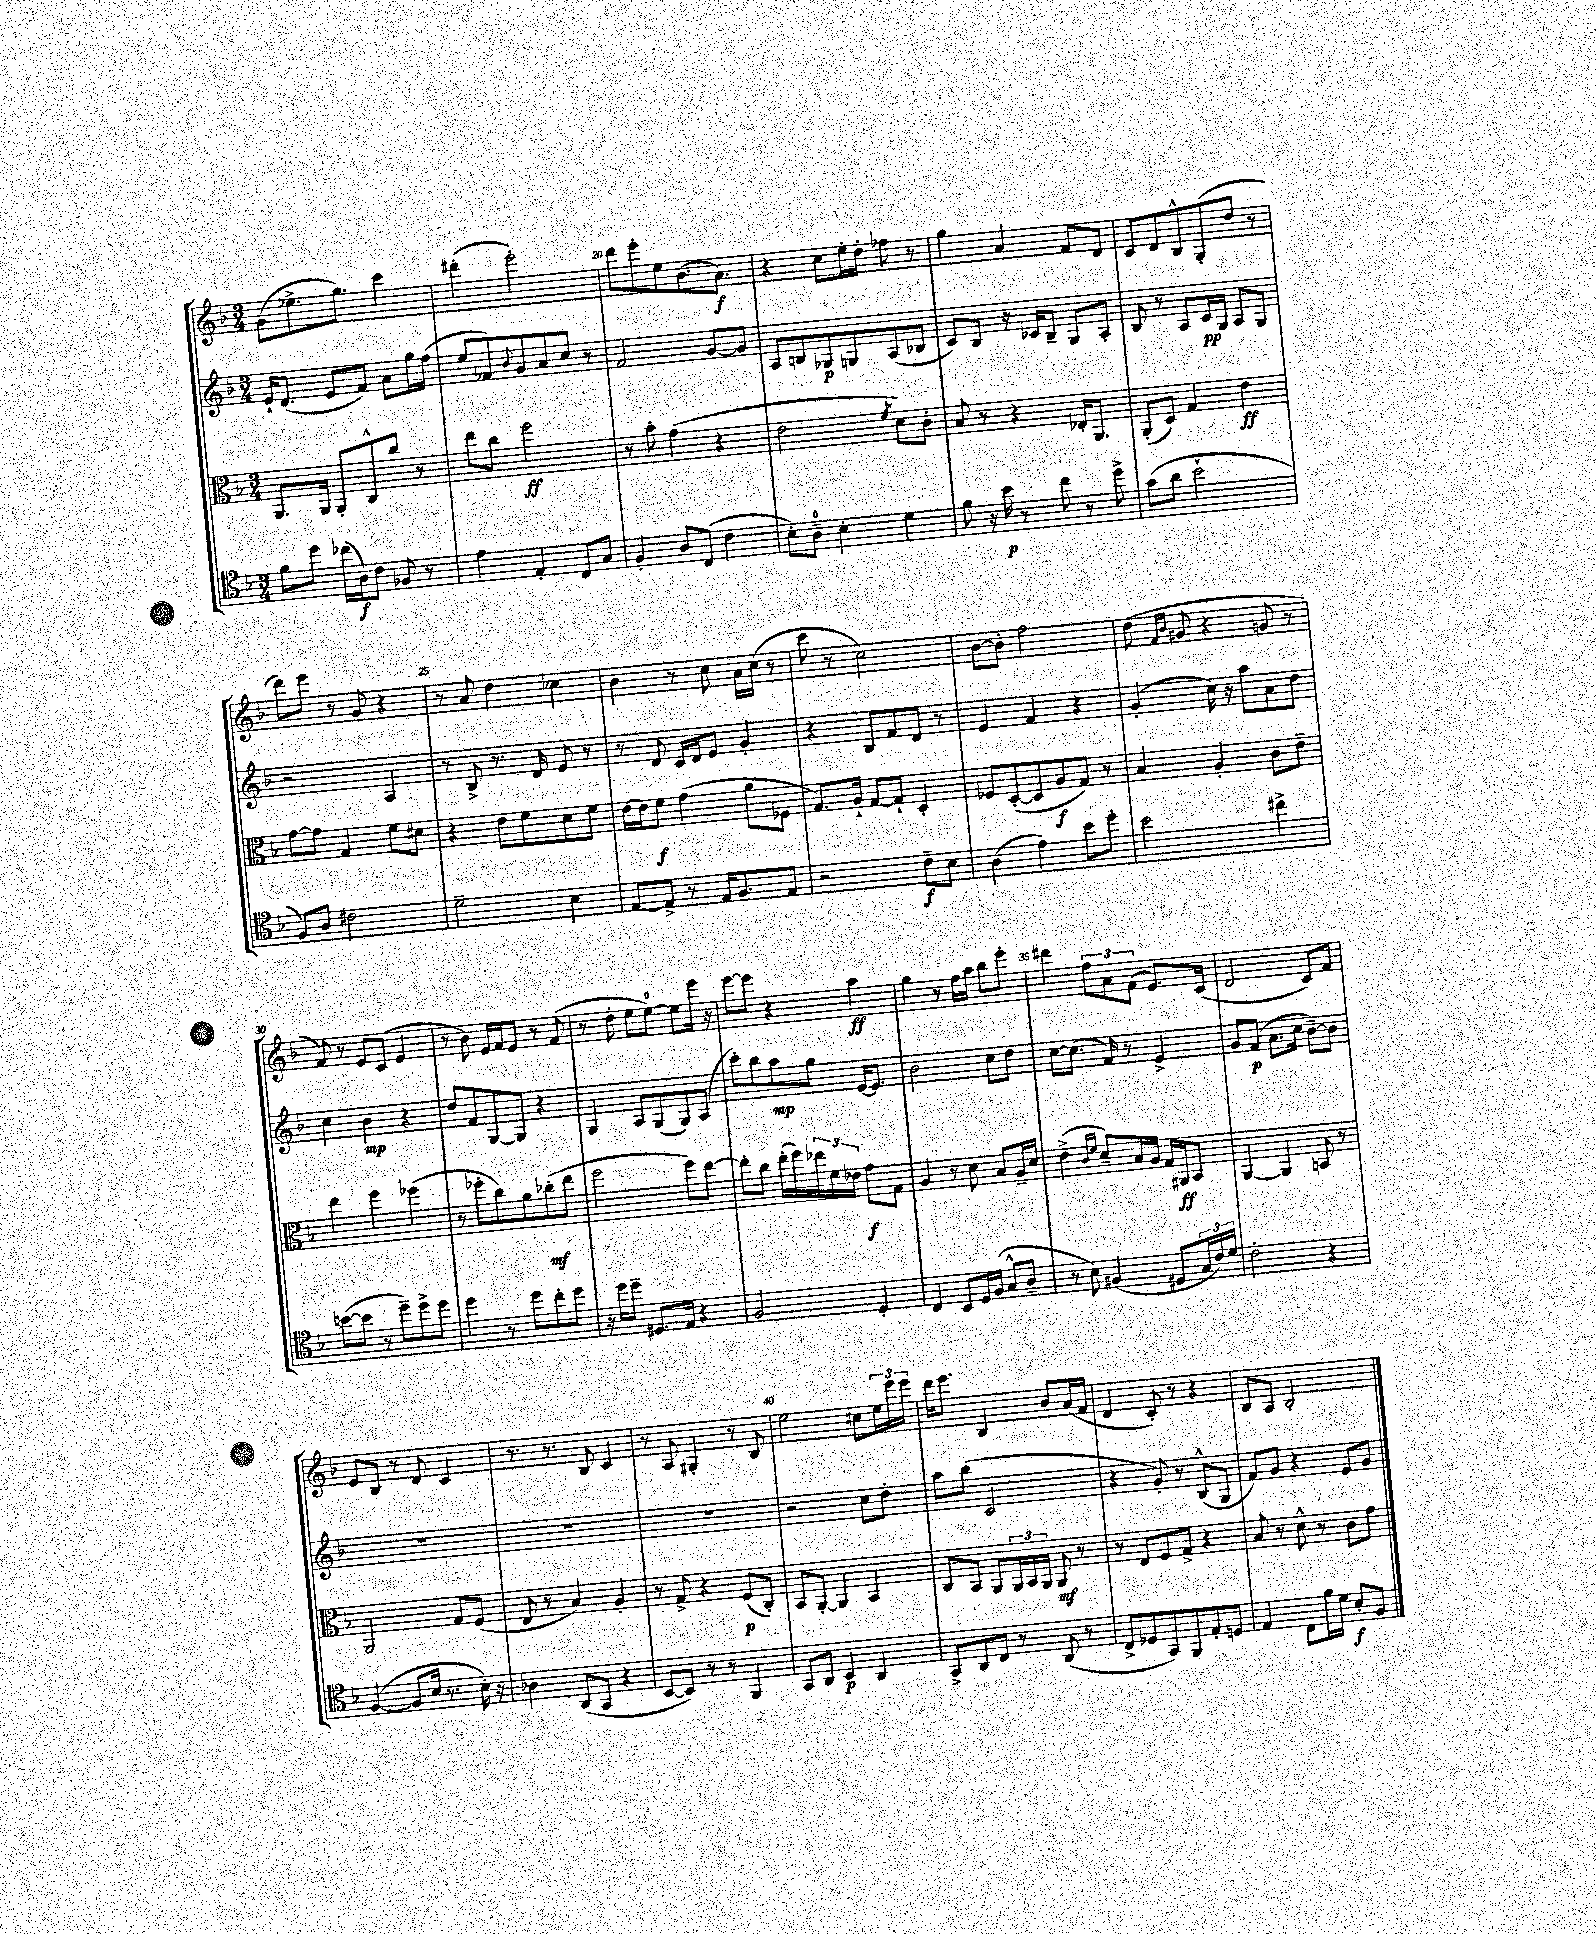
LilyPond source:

<<
\new StaffGroup <<
\new Staff = "s0" {
    \clef treble \key f \major \numericTimeSignature \time 3/4
    g'8( ees''8.-> g''8.) c'''4 |
    dis'''4-.( e'''2-.) |
    d'''8 e'''8-. e''8 bes'8.( a'8.\f) |
    r4 c''8 e''16-. d''16-. fes''8 r8 |
    g''4 a'4 f'8 d'8 |
    c'8 d'8 bes8-^ g8-.( d''8 r8 |
    d'''8) e'''8 r8 g'8 r4 |
    r8 a'8 d''4 ces''4 |
    bes'4 r8 c''8 a'16 c''16( r8 |
    c'''8 r8 c''2) |
    bes'8~ bes'8-. f''2 |
    d''8( \grace { f'16 bes'16 } gis'8 r4 g'8 r8 |
    f'8) r8 e'8 c'8( e'4 |
    r8 bes'8) e'16 f'16 e'8 r8 f'8( |
    r8 d''8-. e''8 e''8-0~) e''8 e'''16 r16 |
    e'''8~ e'''8 r4 a''4\ff |
    g''4 r8 f''16 a''16 bes''8 e'''8-. |
    dis'''4 \tuplet 3/2 { f''8 a'8 f'8( } e'8.) c'16( |
    d'2 c'8) f'8 |
    e'8 bes8 r8 d'8 c'4 |
    r8. r8. bes8 c'4 |
    r8 a8 gis4-. r8 bes8 |
    e''2 cis''8 \tuplet 3/2 { e''16 e'''16 e'''16 } |
    d'''16 e'''8. bes4 bes'8 a'16( f'16 |
    d'4 c'8-.) r8 r4 |
    bes8 a8 bes2-. \bar "|." |
}
\new Staff = "s1" {
    \clef treble \key f \major \numericTimeSignature \time 3/4
    e'16-! d'8.( e'8 f'8) a'8 g''16 f''16( |
    e''8 fes'8) \appoggiatura { bes'8 } g'8 a'8 c''8 r8 |
    f'2 g'8~ g'8 |
    a8 b8 ges8\p g8 a8( bes8 |
    c'8) bes8 r16 ces'16 bes8-- g8 a8-. |
    bes8 r8 a8 c'16\pp g16 a8 g8 |
    r2 a4 |
    r8 bes8-> r8. d'16 e'8 r8 |
    r8 d'8 c'16 d'16 e'8 g'4-. |
    r4 bes8 f'8 d'8 r8 |
    e'4 f'4 r4 |
    g'4-.( c''16) r16 a''8 a'8 d''8 |
    c''4 bes'4\mp r4 |
    d''8 f'8 g8~ g8 r4 |
    g4 a8 g8( g8) a8( |
    c'''8-.) bes''8 a''8\mp g''8 e'16~ e'8. |
    bes'2 c''8 d''8 |
    c''8~ c''8.( f'16) r8 e'4-> |
    g'8 f'8\p( a'8. c''16 bes'8~--) bes'8 |
    R2. |
    R2. |
    R2. |
    r2 c''8 d''8-. |
    a''8 bes''8( c'2 |
    r4 g'8-.) r8 bes8-^( g8 |
    f'8) g'8 r4 e'8 g'8 \bar "|." |
}
\new Staff = "s2" {
    \clef alto \key f \major \numericTimeSignature \time 3/4
    a,8. a,16 a,8-. c8-^ c''8 r8 |
    e''8 c''8 f''2\ff |
    r8 bes'8-. g'4( r4 |
    e'2 \acciaccatura { f'8 } d'8) c'8-. |
    bes8 r8 r4 ees16-. a,8. |
    a,8-.( d8) g4 e'4\ff |
    g'8~ g'8 g4 f'8 dis'8 |
    r4 e'8 f'8 d'8 f'8 |
    e'16~ e'16 f'8\f g'4( a'8 fes8 |
    g8.) a16-! g8~ g8-! d4-. |
    fes8 d8~-.( d8 a8\f g8) r8 |
    bes4 a4-. c'8 e'8-- |
    e''4 f''4 fes''4( |
    r8 fes''8-. c''8) a'8 ces''8-.\mf( e''8 |
    f''2 f''8) e''8~ |
    e''8-. c''8 e''16-.( f''16) \tuplet 3/2 { ees''16 f'16 ees'16 } g'8\f g8 |
    a4 r8 d'8 bes8 a16-- d'16 |
    e'4->( \grace { c'16 f'16 } d'8--) bes16 a16 g16 ais,16\ff bes,8 |
    a,4~ a,4 b,8 r8 |
    a,2 g8 f8( |
    e8 r8 bes4) a4-. |
    r8 g8-> r4 f8\p( c8-.) |
    bes,8 a,8~-. a,4 bes,4 |
    c8 bes,8 a,8 \tuplet 3/2 { a,16 bes,16 a,16 } a,8\mf r8 |
    r8 e8 f8 g8-> r4 |
    bes8 r8 d'8-^ r8 c'8 g'8 \bar "|." |
}
\new Staff = "s3" {
    \clef tenor \key f \major \numericTimeSignature \time 3/4
    f'8 d''8 ces''16( a16\f) c'8 fes8 r8 |
    e'4 e4-. c8 g8 |
    f4-. a8 c8( c'4 |
    bes8-.) a8-0-- bes4-. d'4 |
    f'8 r16 bes'16\p r8 c''8 r8 d''8-> |
    g'8( a'8 bes'2-! |
    f8) a8 cis'2 |
    d'2-- bes4 |
    e8~ e8-> r8 e16 f8. e8 |
    r2 c'8--\f bes8 |
    a4( e'4) bes'8 d''8-. |
    bes'2 cis''4-> |
    b'8~( b'8 r8 d''8--) d''8-> d''8 |
    d''4 r8 d''8 c''8-. d''8 |
    r16 d''16 d''8-- dis8. e16 r4 |
    f2 d4-. |
    c4 bes,8 d16 f16( g8-^ a8-- |
    r8 bes8) fis4( dis8 \tuplet 3/2 { g16 c'16) d'16 } |
    c'2-. r4 |
    f4~( f8 bes16 r8. bes16-.) r16 |
    aes4 a,8( g,8 r4 |
    bes,8~ bes,8) r8 r8 f,4 |
    g,8 a,8 bes,4\p a,4 |
    g,8-> a,8 c8 r8 a,8( r8 |
    c8-> des8 g,8) f,8 e8-. d8 |
    e4 c8 f'16 d'16 bes8-.\f f8 \bar "|." |
}
>>
>>
\layout { \context { \Score currentBarNumber = #18 \override BarNumber.break-visibility = ##(#f #t #t) barNumberVisibility = #(every-nth-bar-number-visible 5) } }
